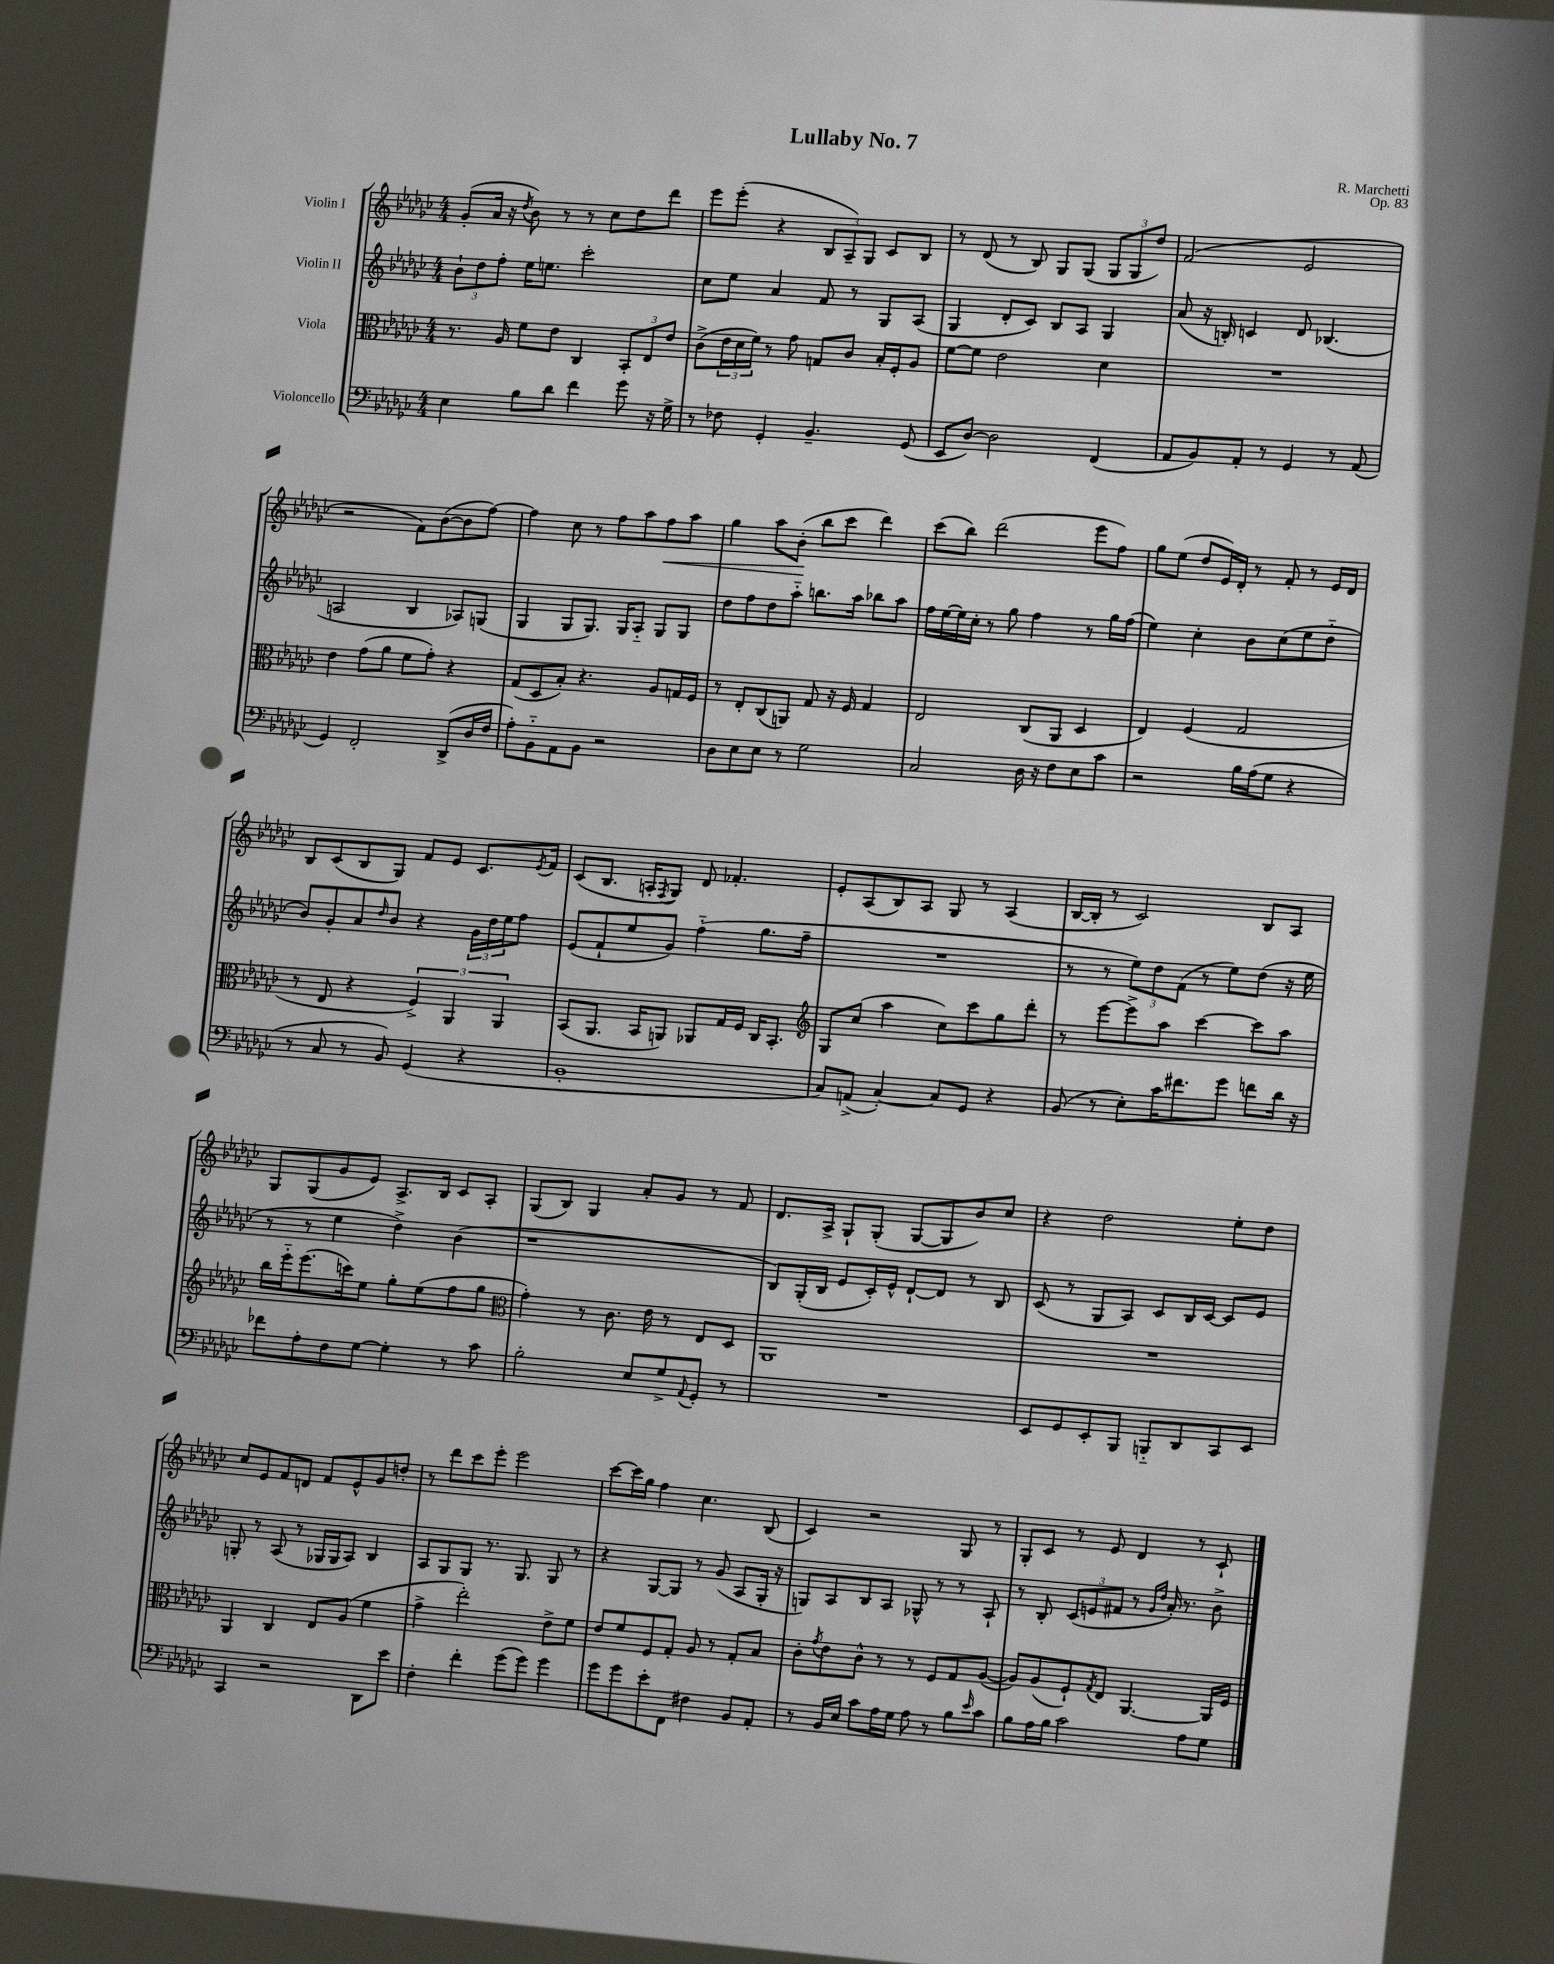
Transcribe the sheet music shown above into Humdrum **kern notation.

**kern	**kern	**kern	**kern	**dynam
*part4	*part3	*part2	*part1	*part1
*staff4	*staff3	*staff2	*staff1	*staff1
*I"Violoncello	*I"Viola	*I"Violin II	*I"Violin I	*
*clefF4	*clefC3	*clefG2	*clefG2	*
*k[b-e-a-d-g-c-]	*k[b-e-a-d-g-c-]	*k[b-e-a-d-g-c-]	*k[b-e-a-d-g-c-]	*
*M4/4	*M4/4	*M4/4	*M4/4	*
=1	=1	=1	=1	=1
4E-\	8.r	12b-`\L	(8g-'/L	.
.	.	12dd-\	.	.
.	.	.	16a-/Jk	.
.	.	12ff'\J	.	.
.	16A-/	.	16r	.
.	.	.	8qdd-/	.
8B-\L	8f\L	16ee-\KL	8b-\)	.
.	.	8.een\J	.	.
8d-\J	8e-\J	.	8r	.
4f\	4C-/	2ccc-'\	8r	.
.	.	.	8cc-\L	.
8g-\	12BB-'/L	.	8dd-\	.
.	12E-/	.	.	.
16r	.	.	8ddd-\J	.
.	12e-/J	.	.	.
16G-^\	.	.	.	.
=2	=2	=2	=2	=2
8r	(8c-^\L	8cc-\L	8eee-\L	.
8F-X\	24e-\L	8ee-\J	(8eee-'\J	.
.	24d-\	.	.	.
.	24f\JJ)	.	.	.
4GG-'/	8r	4a-/	4r	.
.	8g-\	.	.	.
4.BB-~/	8Gn/L	8f/	12B-/L	.
.	.	.	12A-~/)	.
.	8c-/J	8r	.	.
.	.	.	12G-/J	.
.	16B-'/LL	8G-/L	8c-/L	.
.	16F'/J	.	.	.
(8GG-/	8A-/J	(8A-/J	8B-/J	.
=3	=3	=3	=3	=3
8EE-/L	[8f\L	4G-/	8r	.
[8D-/J)	8f\J]	.	(8d-/	.
2D-\]	2e-\	8d-'/L	8r	.
.	.	8c-/J)	8B-/)	.
.	.	8B-/L	8G-/L	.
.	.	8A-/J	(8G-/J	.
(4FF/	4d-\	4G-/	12G-/L	.
.	.	.	12G-/	.
.	.	.	12dd-/J)	.
=4	=4	=4	=4	=4
8AA-/L	1r	(8a-/	(2f/	.
8BB-/)	.	16r	.	.
.	.	16Bn'/)	.	.
8AA-'/J	.	4cn/	.	.
8r	.	.	.	.
4GG-/	.	8d-/	2e-/	.
.	.	(4.B-X/	.	.
8r	.	.	.	.
(8AA-/	.	.	.	.
!!LO:LB:g=z
=5	=5	=5	=5	=5
4GG-/)	4e-\	2An/	2r	.
2FF'/	(8g-\L	.	.	.
.	8a-\J	.	.	.
.	8f\L	4B-/	8f\L)	.
.	8g-'\J)	.	([8b-\	.
(8DD-^/L	4r	8A-X/L)	8b-\]	.
16D-/L	.	(8Gn/J	[8ff\J)	.
16F/JJ	.	.	.	.
=6	=6	=6	=6	=6
8A-'\L)	(8G-/L	4G-/	4ff\]	.
8BB-\	8D-/	.	.	.
8AA-\	8B-'/J)	8G-/L	8cc-\	.
8BB-\J	4.r	8.G-/J)	8r	.
2r	.	.	8ff\L	.
.	.	16G-/KL	.	.
.	.	8A-/J	8aa-\	.
!	!	!	!	!LO:HP:b
.	8A-/L	8G-/L	8ff\	<
.	16Gn/L	8G-/J	8aa-\J	.
.	16F/JJ	.	.	.
=7	=7	=7	=7	=7
8D-\L	8r	8dd-\L	4gg-\	.
8E-\	8E-'/L	8ff\	.	.
8E-\J	(8C-/	8dd-\	8aa-\L	.
8r	8AAn/J)	8aa-\J	(8b-'\J	.
2G-\	8G-/	8.bbn\L	8bb-\L	[
.	16r	.	8ccc-\J	.
.	16F/	16aa-\Jk	.	.
.	4G-/	8bb-X\L	4ddd-\)	.
.	.	8aa-\J	.	.
=8	=8	=8	=8	=8
2C-/	2E-/	16ff\LL	(8ccc-\L	.
.	.	[16ee-\	.	.
.	.	16ee-\]	8bb-\J)	.
.	.	16cc-'\JJ	.	.
.	.	8r	(2ddd-\	.
.	.	8gg-\	.	.
16D-\	(8C-/L	4ff\	.	.
16r	.	.	.	.
8F\L	8AA-/J	.	.	.
8E-\	4D-/	8r	8eee-\L	.
8c-\J	.	16gg-\LL	8ff\J)	.
.	.	(16ff\JJ	.	.
=9	=9	=9	=9	=9
2r	4E-/)	4ee-\)	8gg-\L	.
.	.	.	(8ee-\J	.
.	(4F/	4cc-'\	8dd-/L	.
.	.	.	16e-/L)	.
.	.	.	16d-'/JJ	.
16B-\LL	2G-/	8b-\L	8r	.
(16A-\J	.	.	.	.
8G-\J	.	(8cc-\	8f'/	.
4r	.	8ee-\	8r	.
.	.	8dd-\J	16e-/LL	.
.	.	.	16d-/JJ	.
!!LO:LB:g=z
=10	=10	=10	=10	=10
8r	8r	8b-/L)	8B-/L	.
8C-/	8E-/	8g-'/	(8c-/	.
8r	4r	8a-/	8B-/	.
.	.	16qqdd-/	.	.
8BB-/)	.	8b-/J	8G-/J)	.
(4GG-/	6F^/)	4r	8f/L	.
.	.	.	8e-/J	.
.	6AA-/	.	.	.
4r	.	24g-\LL	8.c-/L	.
.	.	24dd-\	.	.
.	6AA-/	24ee-\J	.	.
.	.	8ff\J	.	.
.	.	.	8qe-/	.
.	.	.	16f/Jk	.
=11	=11	=11	=11	=11
1BB-'	(8BB-/L	(8e-/L	(8c-/L	.
.	8.AA-/J	8f`/	8.B-/J	.
.	.	8ee-/	.	.
.	16BB-/KL	.	16An'/KL	.
.	.	.	8qF/	.
.	8AAn/J)	8g-/J)	8G-/J)	.
.	8AA-X/L	(4ff\	8d-/	.
.	16G-/L	.	4.f-X'/	.
.	16F/JJ	.	.	.
.	16C-/KL	8.gg-\L	.	.
.	8.BB-'/J	.	.	.
.	.	16ff~\Jk	.	.
=12	=12	=12	=12	=12
*	*clefG2	*	*	*
8C-/L)	8G-/L	1r	8e-'/L	.
(8AAn^/J	(8cc-/J	.	(8A-/	.
[4C-'/)	4aa-\	.	8B-/)	.
.	.	.	8A-/J	.
8C-/L]	8cc-\L)	.	8G-/	.
8GG-/J	8ccc-\	.	8r	.
4r	8gg-\	.	(4A-/	.
.	8ddd-'\J	.	.	.
=13	=13	=13	=13	=13
(8BB-/	8r	8r	[16B-/LL	.
.	.	.	16B-'/JJ]	.
8r	[8eee-\L	8r	8r	.
8E-'\L)	8eee-^\]	12ee-\L)	2c-/)	.
.	.	12dd-\	.	.
16c-\K	8aa-\J	.	.	.
.	.	(12f\J	.	.
8.f#X\	.	.	.	.
.	[4ccc-\	8r	.	.
8g-\J	.	8ee-\L)	.	.
8fn\L	8ccc-\L]	(8dd-\J	8B-/L	.
16d-\Jk	8aa-\J	16r	8A-/J	.
16r	.	16ee-\	.	.
!!LO:LB:g=z
=14	=14	=14	=14	=14
8f-X\L	16bb-\LL	8r	8G-/L	.
.	16eee-\J	.	.	.
8A-'\	(8.eee-\	8r	(8G-/	.
8F\	.	4ee-\	8g-/	.
.	16cccn\k)	.	.	.
[8G-\J	8ee-\J	.	8e-/J)	.
4G-'\]	8gg-'\L	4dd-^\)	8.A-^/L	.
.	(8ee-\	.	.	.
.	.	.	16B-/Jk	.
8r	8ff\	(4b-\	8c-/L	.
8c-\	8gg-\J	.	8A-'/J	.
=15	=15	=15	=15	=15
*	*clefC3	*	*	*
2B-'\	4g-'\)	1r	(8G-/L	.
.	.	.	8B-/J)	.
.	8r	.	4G-/	.
.	8.c-\	.	.	.
8E-/L	.	.	8a-'/L	.
.	16e-\	.	.	.
8G-^/	8r	.	8g-/J	.
8qqAA-/	.	.	.	.
8GG-'/J	8E-/L	.	8r	.
8r	8D-/J	.	8f/	.
=16	=16	=16	=16	=16
1r	1AA-	8B-/L)	8.d-/L	.
.	.	(16G-'/L	.	.
.	.	16B-/JJ	16A-^/Jk	.
.	.	8e-/L	8G-`/L	.
.	.	16c-'/L)	(8G-'/J	.
.	.	16e-^^/JJ	.	.
.	.	[8d-`/L	[8G-/L	.
.	.	8d-/J]	8G-/]	.
.	.	8r	8b-/)	.
.	.	8B-/	8cc-/J	.
=17	=17	=17	=17	=17
8EE-/L	1r	(8c-/	4r	.
8GG-/	.	8r	.	.
8EE-'/	.	8G-/L	2dd-\	.
8BBB-/J	.	8A-/J)	.	.
8BBBn/L	.	8c-/L	.	.
8DD-/	.	16B-/L	.	.
.	.	[16c-/JJ	.	.
8CC-/	.	8c-/L]	8ee-'\L	.
8EE-/J	.	8e-/J	8dd-\J	.
!!LO:LB:g=z
=18	=18	=18	=18	=18
4CC-/	4AA-/	8Gn'/	8cc-/L	.
.	.	8r	8e-/	.
2r	4C-/	(8A-/	8f/	.
.	.	8r	8dn/J	.
.	8E-/L	16G-X/LL	8f/L	.
.	.	16G-/J	.	.
.	(8A-/J	8A-/J)	8e-^^/	.
8DD-\L	4f\	4B-/	8g-/	.
8e-\J	.	.	8ddn'/J	.
=19	=19	=19	=19	=19
4F'\	4g-^\	8A-/L	8r	.
.	.	8G-/	8ddd-\L	.
4f'\	2ee-'\)	8G-/J	8ccc-\	.
.	.	8.r	8eee-'\J	.
(8g-\L	.	.	2eee-\	.
.	.	8.G-/	.	.
8g-\J)	.	.	.	.
4g-\	8e-^\L	8G-/	.	.
.	8f\J	8r	.	.
=20	=20	=20	=20	=20
8g-\L	8e-/L	4r	[8ccc-\L	.
8g-\	8f/	.	16ccc-\L]	.
.	.	.	16gg-\JJ	.
8e-'\	8F/	[8G-/L	4ff\	.
8FF\J	8G-'/J	8G-/J]	.	.
4F#X\	8A-/	8r	4.cc-\	.
.	8r	(8g-/	.	.
8BB-/L	8G-'/L	8A-/L	.	.
8AA-'/J	8B-/J	16G-'/Jk	(8B-/	.
.	.	16r	.	.
=21	=21	=21	=21	=21
8r	8c-'\L	8Gn/L)	4c-/)	.
.	8qg-/	.	.	.
16BB-/LL	8e-\	8A-/	.	.
16E-/JJ	.	.	.	.
8c-\L	8c-^^\J	8B-/	2r	.
16A-\L	8r	8A-/J	.	.
16G-\JJ	.	.	.	.
8A-\	8r	8G-X^^/	.	.
8r	8F/L	8r	.	.
8B-\L	8G-/	8r	8G-/	.
16qqe-/	.	.	.	.
8c-\J	([8A-/J	8A-`/	8r	.
=22	=22	=22	=22	=22
8B-\L	8A-/L])	8r	8G-'/L	.
16A-\L	(8A-/	8B-'/	8c-/J	.
16B-\JJ	.	.	.	.
2c-\	8F`/)	(12c-/L	8r	.
.	.	12en/	.	.
.	8qG-/	.	.	.
.	8E-/J	.	8e-/	.
.	.	12f#X/J	.	.
.	[4.AA-/	8r	4d-/	.
.	.	16qqg-/LL	.	.
.	.	16qqdd-/JJ	.	.
.	.	16a-'/)	.	.
.	.	8.r	.	.
8A-\L	.	.	8r	.
8G-\J	16AA-/LL]	8b-^\	8c-`/	.
.	16F/JJ	.	.	.
==	==	==	==	==
*-	*-	*-	*-	*-
